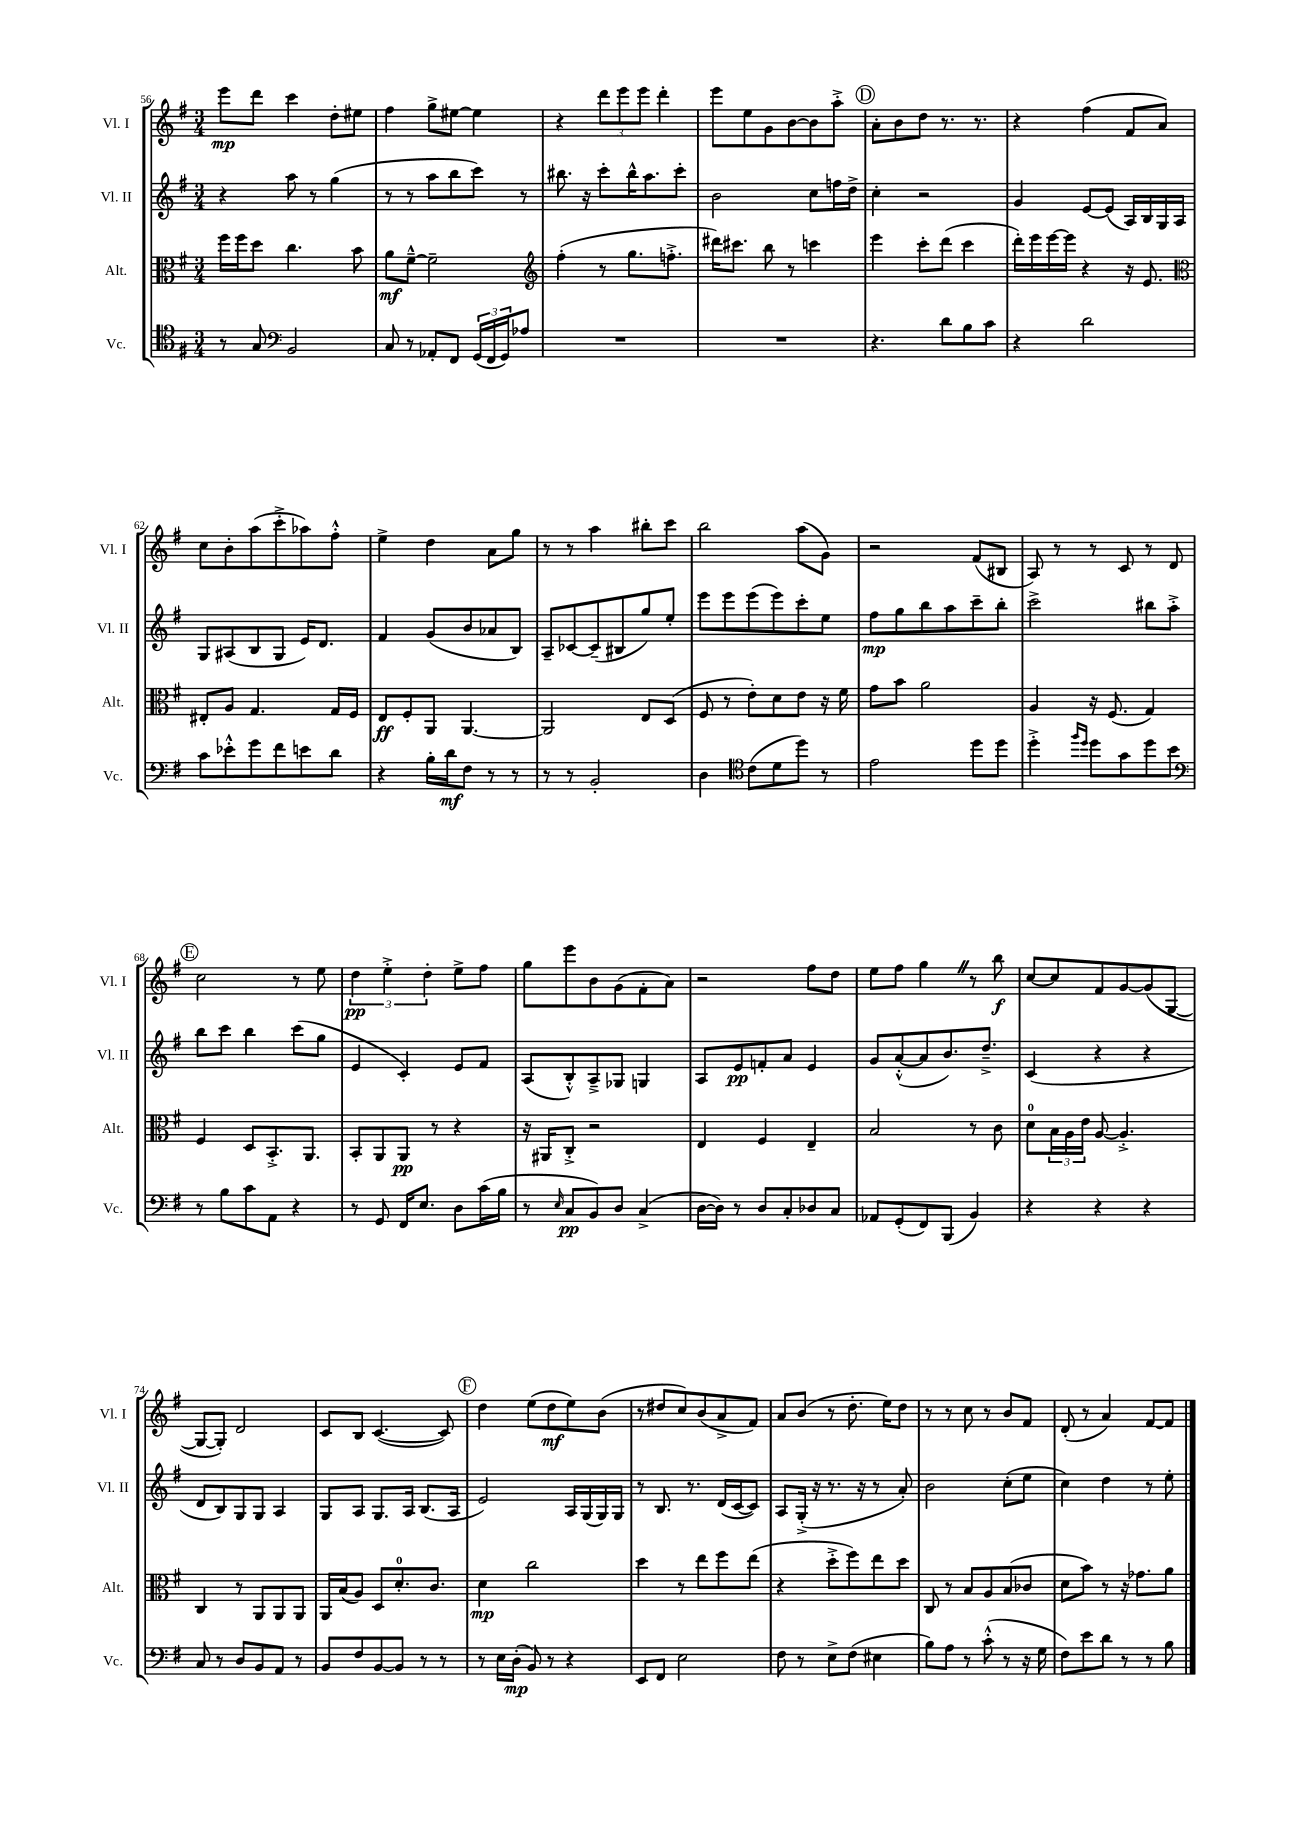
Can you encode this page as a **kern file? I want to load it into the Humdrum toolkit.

**kern	**kern	**kern	**kern
*staff4	*staff3	*staff2	*staff1
*clefC4	*clefC3	*clefG2	*clefG2
*k[f#]	*k[f#]	*k[f#]	*k[f#]
*M3/4	*M3/4	*M3/4	*M3/4
8r	16ff#	4r	8eee
.	16ff#	.	.
8G	8dd	.	8ddd
*clefF4	*	*	*
2BB	4.cc	8aa	4ccc
.	.	8r	.
.	.	(4gg	8dd'
.	8b	.	8ee#
=	=	=	=
8C	8a	8r	4ff#
8r	[8f#~^^	8r	.
8AA-'	2f#~]	8aa	8gg^
8FF#	.	8bb	[8ee#
(24GG	.	8ccc)	4ee#]
24FF#	.	.	.
24GG)	.	.	.
8A-	.	8r	.
=	=	=	=
*	*clefG2	*	*
2.r	(4ff#'	8.bb#	4r
.	.	16r	.
.	8r	8ccc'	12ddd
.	.	.	12eee
.	8.gg	16bb#^^	.
.	.	.	12eee
.	.	8.aa	.
.	.	.	4ddd'
.	8.ff'^	.	.
.	.	8ccc'	.
=	=	=	=
2.r	16ddd#)	2b	8eee
.	8.ccc#	.	.
.	.	.	8ee
.	8bb	.	8g
.	8r	.	[8b
.	4ccc	8cc	8b]
.	.	16ff	8aa'^
.	.	16dd^	.
=	=	=	=
4.r	4eee	4cc'	8a'
.	.	.	8b
.	8ccc'	2r	8dd
8d	(8ddd	.	8.r
8B	4ccc	.	.
.	.	.	8.r
8c	.	.	.
=	=	=	=
4r	16ddd')	4g	4r
.	16eee	.	.
.	[16eee	.	.
.	16eee]	.	.
2d	4r	[8e	(4ff#
.	.	(8e]	.
.	16r	16A)	8f#
.	8.e	16B	.
.	.	16G	8a)
.	.	16A	.
=	=	=	=
*	*clefC3	*	*
8c	8E#'	8G	8cc
8e-'^^	8A	(8A#	8b'
8g	4.G	8B	(8aa
8f#	.	8G	8ccc'^
8e	.	16e)	8aa-)
.	.	8.d	.
8d	16G	.	8ff#'^^
.	16F#	.	.
=	=	=	=
4r	8E	4f#	4ee^
.	8F#'	.	.
16B'	8AA	(8g	4dd
16d	.	.	.
8F#	[4.AA	8b	.
8r	.	8a-	8a
8r	.	8B)	8gg
=	=	=	=
8r	2AA]	8A~	8r
8r	.	[8c-	8r
2BB'	.	(8c-~]	4aa
.	.	8B#	.
.	8E	8gg)	8bb#'
.	(8D	8ee'	8ccc
=	=	=	=
4D	8F#	8eee	2bb
.	8r	8eee	.
*clefC4	*	*	*
(8c	8e')	(8eee	.
8d	8d	8eee)	.
8dd)	8e	8ccc'	(8aa
8r	16r	8ee	8g)
.	16f#	.	.
=	=	=	=
2e	8g	8ff#	2r
.	8b	8gg	.
.	2a	8bb	.
.	.	8aa	.
8dd	.	8ccc~	(8f#
8dd	.	8bb'	8B#
=	=	=	=
4dd'^	4A	2ccc^	8A)
.	.	.	8r
16qqff#	.	.	.
16qqdd	.	.	.
8dd	16r	.	8r
.	(8.F#	.	.
8g	.	.	8c
8dd	4G)	8bb#	8r
8b	.	8aa'^	8d
=	=	=	=
*clefF4	*	*	*
8r	4F#	8bb	2cc
8B	.	8ccc	.
8c	8D	4bb	.
8AA	8.BB'^	.	.
4r	.	(8ccc	8r
.	8.AA	.	.
.	.	8gg	8ee
=	=	=	=
8r	8BB'	4e	6dd
8GG	8AA	.	.
.	.	.	6ee'^
16FF#	8AA	4c')	.
8.E	.	.	.
.	.	.	6dd'
.	8r	.	.
8D	4r	8e	8ee^
(16c	.	8f#	8ff#
16B	.	.	.
=	=	=	=
8r	16r	(8A	8gg
.	16AA#	.	.
16qqE	.	.	.
8C	8C'^	8B'^^)	8eee
8BB)	2r	8A~^	8b
8D	.	8G-	(8g
(4C^	.	4G	8f#'
.	.	.	8a)
=	=	=	=
[16D	4E	8A	2r
16D])	.	.	.
8r	.	8e	.
8D	4F#	8f'	.
8C'	.	8a	.
8D-	4E~	4e	8ff#
8C	.	.	8dd
=	=	=	=
8AA-	2B	8g	8ee
(8GG'	.	([8a'^^	8ff#
8FF#)	.	8a]	4gg
(8BBB	.	8.b)	.
4BB)	8r	.	8r
.	.	8.dd~^	.
.	8c	.	8bb
=	=	=	=
4r	8d	(4c	[8cc
.	24B	.	8cc]
.	24A	.	.
.	24e	.	.
4r	[8A	4r	8f#
.	4.A'^]	.	[8g
4r	.	4r	(8g]
.	.	.	[8G
=	=	=	=
8C	4C	8d	8G_
8r	.	8B)	8G'])
8D	8r	8G	2d
8BB	8AA	8G	.
8AA	8AA	4A	.
8r	8AA	.	.
=	=	=	=
8BB	16AA	8G	8c
.	(16B	.	.
8F#	8A)	8A	8B
[8BB	8D	8.G	([4.c
8BB]	8.d'	.	.
.	.	16A	.
8r	.	(8.B	.
.	8.c	.	.
8r	.	.	8c])
.	.	16A	.
=	=	=	=
8r	4d	2e)	4dd
16E	.	.	.
(16D'	.	.	.
8BB)	2cc	.	(8ee
8r	.	.	8dd
4r	.	16A	8ee)
.	.	(16G	.
.	.	16G)	(8b
.	.	16G	.
=	=	=	=
8EE	4dd	8r	8r
8FF#	.	8.B	8dd#
2E	8r	.	8cc)
.	.	8.r	.
.	8ee	.	(8b
.	8ff#	(16d	8a^
.	.	[16c	.
.	(8ee	8c])	8f#)
=	=	=	=
8F#	4r	8A	8a
8r	.	(16G'^	(8b
.	.	16r	.
8E^	8dd'^	8.r	8r
(8F#	8ff#)	.	8.dd'
.	.	16r	.
4E#	8ee	8r	.
.	.	.	16ee)
.	8dd	8a')	8dd
=	=	=	=
8B)	8C	2b	8r
8A	8r	.	8r
8r	8B	.	8cc
(8c'^^	8A	.	8r
8r	(8B	(8cc'	8b
16r	8c-	8ee	8f#
16G	.	.	.
=	=	=	=
8F#)	8d	4cc)	(8d'
8e	8b)	.	8r
8d	8r	4dd	4a)
8r	16r	.	.
.	8.g-	.	.
8r	.	8r	[8f#
8B	8a	8ee'	8f#]
==	==	==	==
*-	*-	*-	*-
